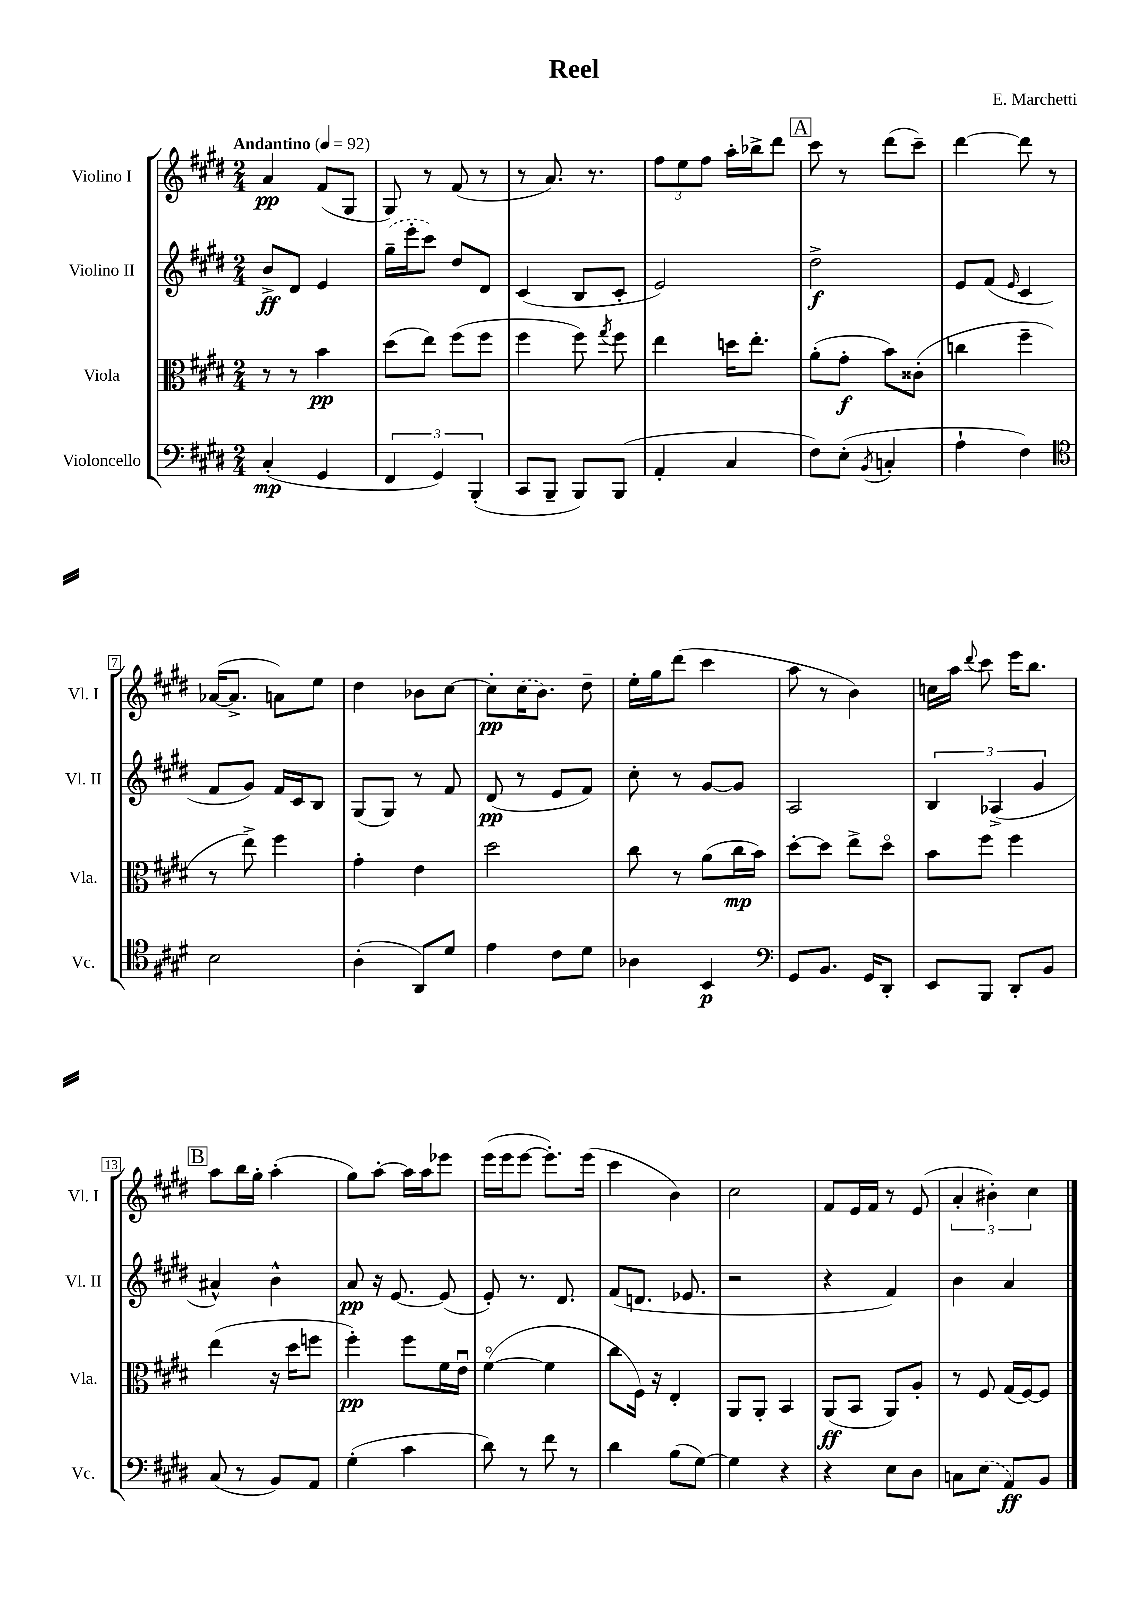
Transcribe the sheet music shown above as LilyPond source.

\header { title = "Reel" composer = "E. Marchetti" }
<<
\new StaffGroup <<
\new Staff = "s0" \with { instrumentName = "Violino I" shortInstrumentName = "Vl. I" } {
    \clef treble \key e \major \numericTimeSignature \time 2/4 \tempo "Andantino" 4 = 92
    \autoBeamOff a'4\pp fis'8[( gis8] |
    gis8) r8 fis'8( r8 |
    r8 a'8.) r8. |
    \tuplet 3/2 { fis''8[ e''8 fis''8] } a''16[-. bes''16-> dis'''8] |
    \mark \markup { \box "A" } cis'''8 r8 dis'''8[( cis'''8]--) |
    dis'''4~ dis'''8 r8 |
    aes'16[~( aes'8.]-> a'8[) e''8] |
    dis''4 bes'8[ cis''8]~ |
    cis''8[-.\pp \once \slurDashed cis''16( b'8.]) dis''8-- |
    e''16[-. gis''16 dis'''8]( cis'''4 |
    a''8 r8 b'4) |
    c''16[ a''16] \appoggiatura { dis'''8 } cis'''8 e'''16[ b''8.] |
    \mark \markup { \box "B" } a''8[ b''16 gis''16]-. a''4-.( |
    gis''8[) a''8]~-. a''16[ a''16 ees'''8] |
    e'''16[( e'''16 e'''8]~ e'''8.[-.) e'''16]( |
    cis'''4 b'4) |
    cis''2 |
    fis'8[ e'16 fis'16] r8 e'8( |
    \tuplet 3/2 { a'4-. bis'4-.) cis''4 } \bar "|." |
}
\new Staff = "s1" \with { instrumentName = "Violino II" shortInstrumentName = "Vl. II" } {
    \clef treble \key e \major \numericTimeSignature \time 2/4
    \autoBeamOff b'8[->\ff dis'8] e'4 |
    \once \slurDashed gis''16[--( e'''16-. cis'''8]) dis''8[ dis'8] |
    cis'4( b8[ cis'8]-. |
    e'2) |
    \mark \markup { \box "A" } dis''2->\f |
    e'8[ fis'8]( \grace { e'16 } cis'4 |
    fis'8[ gis'8]) fis'16[ cis'16 b8] |
    gis8[( gis8]) r8 fis'8 |
    dis'8\pp( r8 e'8[ fis'8]) |
    cis''8-. r8 gis'8[~ gis'8] |
    a2 |
    \tuplet 3/2 { b4 aes4->( gis'4 } |
    \mark \markup { \box "B" } ais'4-^) b'4-^ |
    a'8\pp r16 e'8.~ e'8( |
    e'8-.) r8. dis'8. |
    fis'8[( d'8.] ees'8. |
    r2 |
    r4 fis'4) |
    b'4 a'4 \bar "|." |
}
\new Staff = "s2" \with { instrumentName = "Viola" shortInstrumentName = "Vla." } {
    \clef alto \key e \major \numericTimeSignature \time 2/4
    \autoBeamOff r8 r8 b'4\pp |
    dis''8[( e''8]) fis''8[( fis''8] |
    fis''4 fis''8) \acciaccatura { gis''8 } fis''8 |
    e''4 d''16[ e''8.]-. |
    \mark \markup { \box "A" } a'8[-.( gis'8]-.\f b'8[) cisis'8]-.( |
    c''4 fis''4-- |
    r8 e''8->) fis''4 |
    gis'4-. e'4 |
    dis''2 |
    cis''8 r8 a'8[( cis''16\mp b'16]) |
    dis''8[~-. dis''8] e''8[-> dis''8]\flageolet |
    b'8[ fis''8] fis''4 |
    \mark \markup { \box "B" } e''4( r16 dis''16[ f''8] |
    fis''4-.\pp) fis''8[ fis'16 e'16]\downbow |
    fis'4~\flageolet( fis'4 |
    cis''8[ fis16]) r16 e4-. |
    a,8[ a,8]-. b,4 |
    a,8[\ff( b,8] a,8[) a8]-. |
    r8 fis8 gis16[( fis16~) fis8] \bar "|." |
}
\new Staff = "s3" \with { instrumentName = "Violoncello" shortInstrumentName = "Vc." } {
    \clef bass \key e \major \numericTimeSignature \time 2/4
    \autoBeamOff cis4-.\mp( gis,4 |
    \tuplet 3/2 { fis,4 gis,4) b,,4-.( } |
    cis,8[ b,,8]-- b,,8[) b,,8]( |
    a,4-. cis4 |
    \mark \markup { \box "A" } fis8[) e8]-.( \acciaccatura { b,8 } c4-. |
    a4-! fis4) |
    \clef tenor b2 |
    a4-.( a,8[) dis'8] |
    e'4 cis'8[ dis'8] |
    aes4 b,4\p |
    \clef bass gis,8[ b,8.] gis,16[ dis,8]-. |
    e,8[ b,,8] dis,8[-. b,8] |
    \mark \markup { \box "B" } cis8( r8 b,8[) a,8] |
    gis4-.( cis'4 |
    dis'8) r8 fis'8 r8 |
    dis'4 b8[( gis8]~) |
    gis4 r4 |
    r4 e8[ dis8] |
    c8[ \once \slurDashed e8]( a,8[\ff) b,8] \bar "|." |
}
>>
>>
\layout { \context { \Score \override BarNumber.stencil = #(make-stencil-boxer 0.1 0.3 ly:text-interface::print) } }
